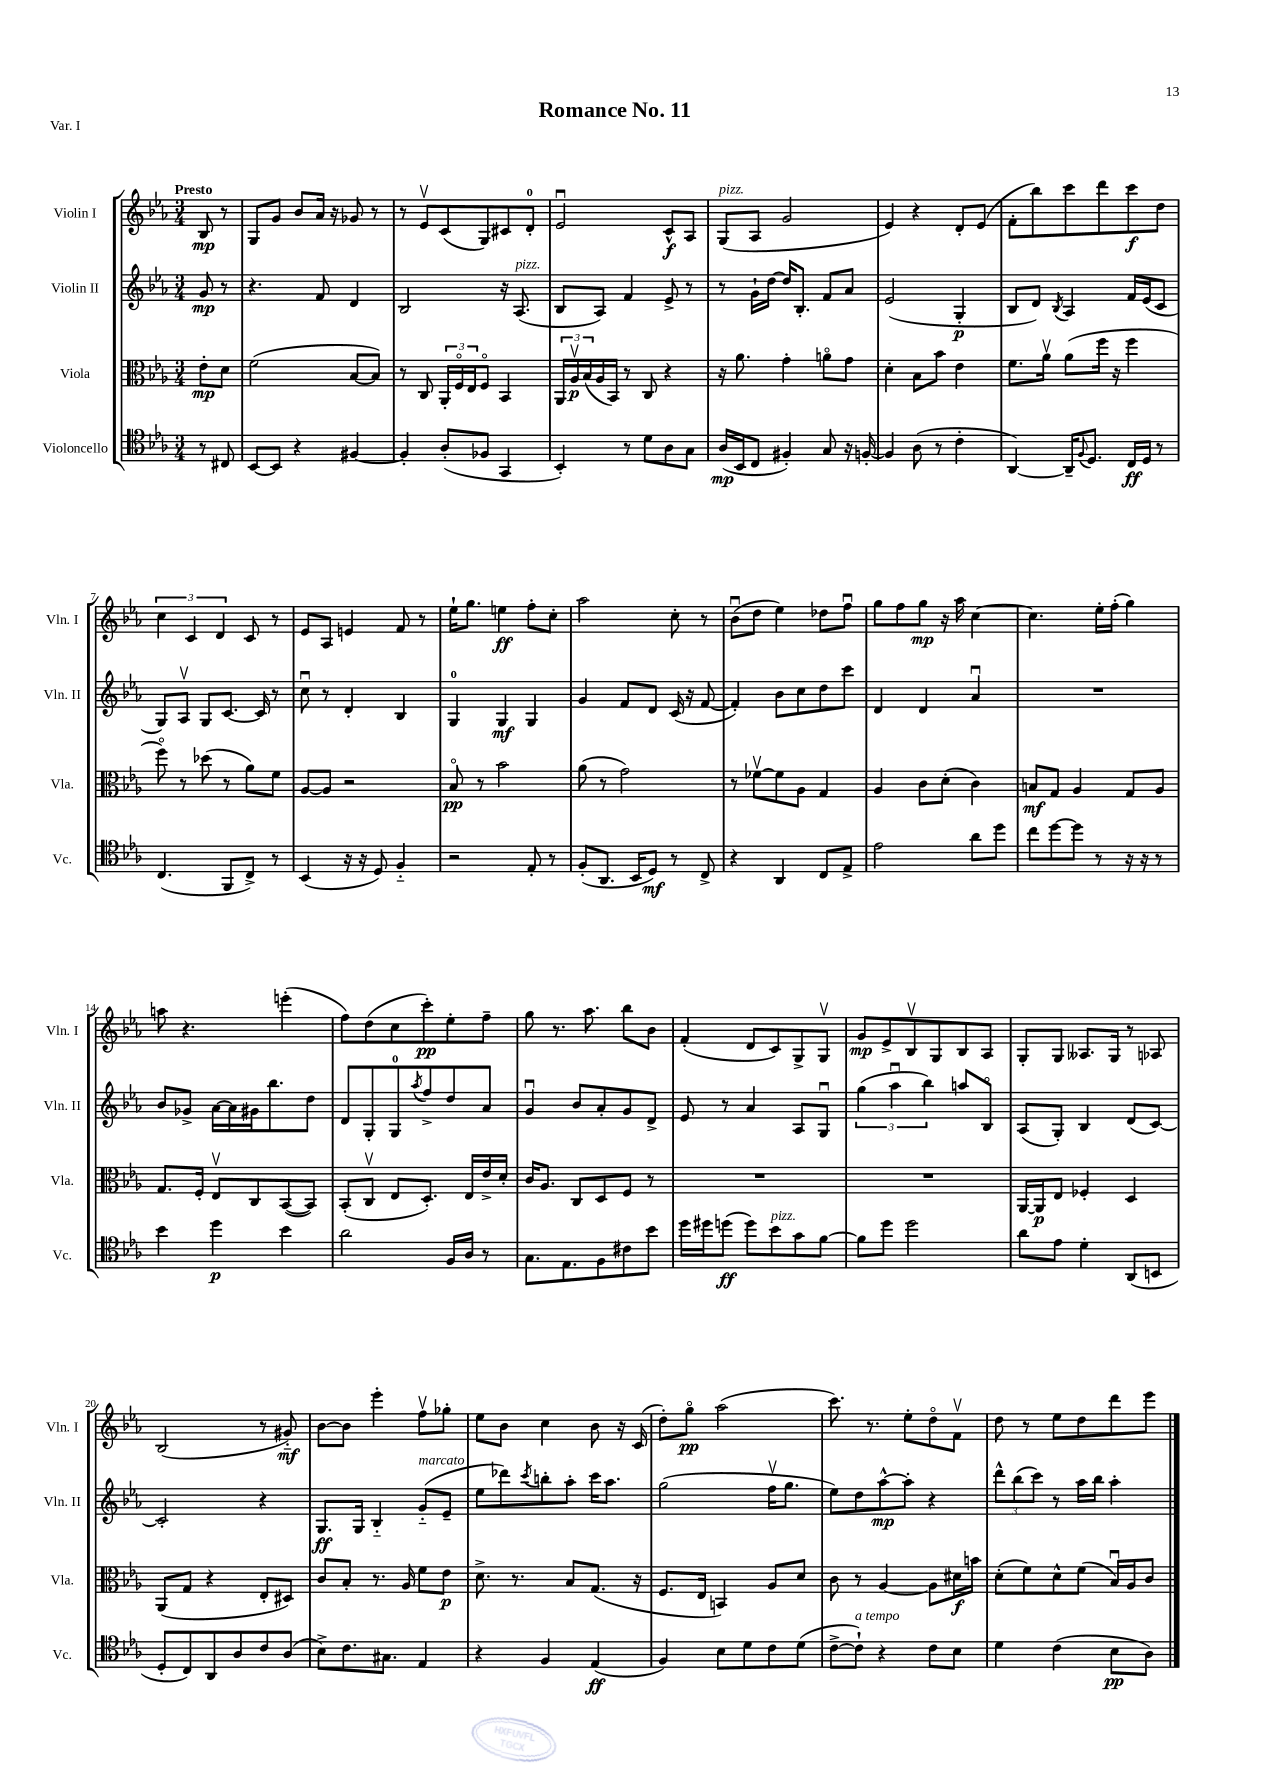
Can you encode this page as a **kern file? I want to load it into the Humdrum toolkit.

**kern	**kern	**kern	**kern
*staff4	*staff3	*staff2	*staff1
*clefC4	*clefC3	*clefG2	*clefG2
*k[b-e-a-]	*k[b-e-a-]	*k[b-e-a-]	*k[b-e-a-]
*M3/4	*M3/4	*M3/4	*M3/4
8r	8e-'	8g	8B-
8C#	8d	8r	8r
=	=	=	=
[8BB-	(2f	4.r	8G
8BB-]	.	.	8g
4r	.	.	8b-
.	.	8f	16a-
.	.	.	16r
[4F#	[8B-	4d	8g-
.	8B-])	.	8r
=	=	=	=
4F#']	8r	2B-	8r
.	8C	.	8e-v
(8A-'	24AA-'	.	(8c
.	24Fo	.	.
.	24E-	.	.
8F-	8Fo	.	8G)
4GG	4BB-	16r	8c#
.	.	(8.A-	.
.	.	.	8d'
=	=	=	=
4BB-')	24AA-	8B-	2e-u
.	24A-v	.	.
.	(24B-	.	.
.	16A-	8A-)	.
.	16BB-)	.	.
8r	8r	4f	.
8d	8C	.	.
8A-	4r	8e-^	8c^^
8G	.	8r	8A-
=	=	=	=
(16A-	16r	8r	(8G
16BB-	8.a-	.	.
8C	.	16g`	8A-
.	.	[16dd	.
4F#')	4g'	16dd]	2g
.	.	8.B-'	.
8G	8ao	8f	.
16r	8g	8a-	.
[16F'	.	.	.
=	=	=	=
4F]	4d'	(2e-	4e-)
(8A-	8B-	.	4r
8r	8b-	.	.
4c'	4e-	4G'	8d'
.	.	.	(8e-
=	=	=	=
[4AA-)	8.f	8B-	8f'
.	.	8d)	8bb-)
.	16a-v	.	.
.	.	8qB-	.
16AA-~]	(8a-	4A-	8ccc
8qqF	.	.	.
8.D	.	.	.
.	16ff	.	8ddd
.	16r	.	.
16C	4ff	16f	8ccc
16D	.	(16e-	.
8r	.	8c	8dd
=	=	=	=
(4.C	8ffo)	8G)	6cc
.	8r	8A-v	.
.	.	.	6c
.	(8dd-	8G	.
.	.	.	6d
8FF	8r	[8.c	.
8C^)	8a-)	.	8c
.	.	16c]	.
8r	8f	8r	8r
=	=	=	=
(4BB-	[8A-	8ccu	8e-
.	8A-]	8r	8A-
16r	2r	4d'	4e
16r	.	.	.
8D)	.	.	.
4F'~	.	4B-	8f
.	.	.	8r
=	=	=	=
2r	8B-o	4G	16ee-`
.	.	.	8.gg
.	8r	.	.
.	2b-	4G	4ee
8E-'	.	4G	8ff'
8r	.	.	8cc'
=	=	=	=
(8F'	(8a-	4g	2aa-
8.AA-	8r	.	.
.	2g)	8f	.
16BB-	.	.	.
8D)	.	8d	.
8r	.	(16c	8cc'
.	.	16r	.
8C^	.	[8f	8r
=	=	=	=
4r	8r	4f'])	(8b-u
.	[8f-v	.	8dd
4AA-	8f-]	8b-	4ee-)
.	8A-	8cc	.
8C	4G	8dd	8dd-
8E-^	.	8ccc	8ffu
=	=	=	=
2e-	4A-	4d	8gg
.	.	.	8ff
.	8c	4d	8gg
.	(8d'	.	16r
.	.	.	16aa-
8a-	4c)	4a-u	[4cc
8dd	.	.	.
=	=	=	=
8cc	8B	2.r	4.cc]
[8dd	8G	.	.
8dd]	4A-	.	.
8r	.	.	16ee-'
.	.	.	(16ff'
16r	8G	.	4gg)
16r	.	.	.
8r	8A-	.	.
=	=	=	=
4b-	8.G	8b-	8aa
.	.	8g-^	4.r
.	16F'	.	.
4dd	8E-v	[16a-	.
.	.	16a-]	.
.	8C	16g#	.
.	.	8.bb-	.
4b-	([8BB-	.	(4eee'
.	8BB-])	8dd	.
=	=	=	=
2a-	(8BB-'	8d	8ff)
.	8Cv	8G'	(8dd
.	8E-	8G	8cc
.	.	8qaa-	.
.	8.D')	8ff^	8ccc')
16F	.	8dd	8ee-'
16A-	16E-	.	.
8r	16e-^	8a-	8ff~
.	16d'	.	.
=	=	=	=
8.G	16c	4gu	8gg
.	8.A-	.	.
.	.	.	8.r
8.E-	.	.	.
.	8C	8b-	.
.	.	.	8.aa-
8F	8D	8a-'	.
8c#	8F	8g	8bb-
8b-	8r	8d^	8b-
=	=	=	=
16dd	2.r	8e-	(4f'
16dd#	.	.	.
(8dd	.	8r	.
8dd)	.	4a-	8d
8b-	.	.	8c)
8g	.	8A-	8G^
[8f	.	8Gu	8Gv
=	=	=	=
8f]	2.r	(6gg	8g
8dd	.	.	8e-^
.	.	6aa-u	.
2dd	.	.	8B-v
.	.	6bb-)	.
.	.	.	8G
.	.	8aa	8B-
.	.	8B-o	8A-
=	=	=	=
8a-	[16AA-	(8A-	8G'
.	16AA-]	.	.
8e-	8E-	8G')	8G
4d'	4F-'	4B-	8.A--
.	.	.	16G
(8AA-	4D	(8d	8r
8BB	.	[8c)	8A-
=	=	=	=
8D'	(8AA-	2c']	(2B-
8C)	8G	.	.
8AA-	4r	.	.
8A-	.	.	.
8c	8E-'	4r	8r
(8A-	8D#)	.	8g#'~)
=	=	=	=
8B-^)	8c	8.G	[8b-
8.c	8B-'	.	8b-]
.	.	16G	.
.	8.r	4B-'~	4eee-'
8.G#	.	.	.
.	16A-	.	.
4E-	8f	(8g'~	8ffv
.	8e-	8e-~	8gg-'
=	=	=	=
4r	8.d^	8ee-	8ee-
.	.	8ddd-)	8b-
.	8.r	.	.
.	.	8qccc	.
4F	.	8bb'	4cc
.	8B-	8aa-'	.
(4E-	(8.G	16ccc	8b-
.	.	8.aa-	.
.	.	.	16r
.	16r	.	(16c
=	=	=	=
4F)	8.F	(2gg	8dd')
.	.	.	8ggo
.	16E-	.	.
8B-	4BB)	.	(2aa-
8d	.	.	.
8c	8A-	16ffv	.
.	.	8.gg	.
(8d	8d	.	.
=	=	=	=
[8c^	8c	8ee-)	8.ccc)
8c`])	8r	8dd	.
.	.	.	8.r
4r	[4A-	[8aa-^^	.
.	.	8aa-']	8ee-'
8c	8A-]	4r	8ddo
8B-	16d#	.	8fv
.	16b	.	.
=	=	=	=
4d	(8d'	12ddd^^	8dd
.	.	(12bb-	.
.	8f)	.	8r
.	.	12ccc)	.
(4c	8d^^	8r	8ee-
.	(8f	16aa-	8dd
.	.	16bb-	.
8B-	16B-u)	4aa-'	8ddd
.	16A-	.	.
8A-)	8c	.	8eee-
==	==	==	==
*-	*-	*-	*-
